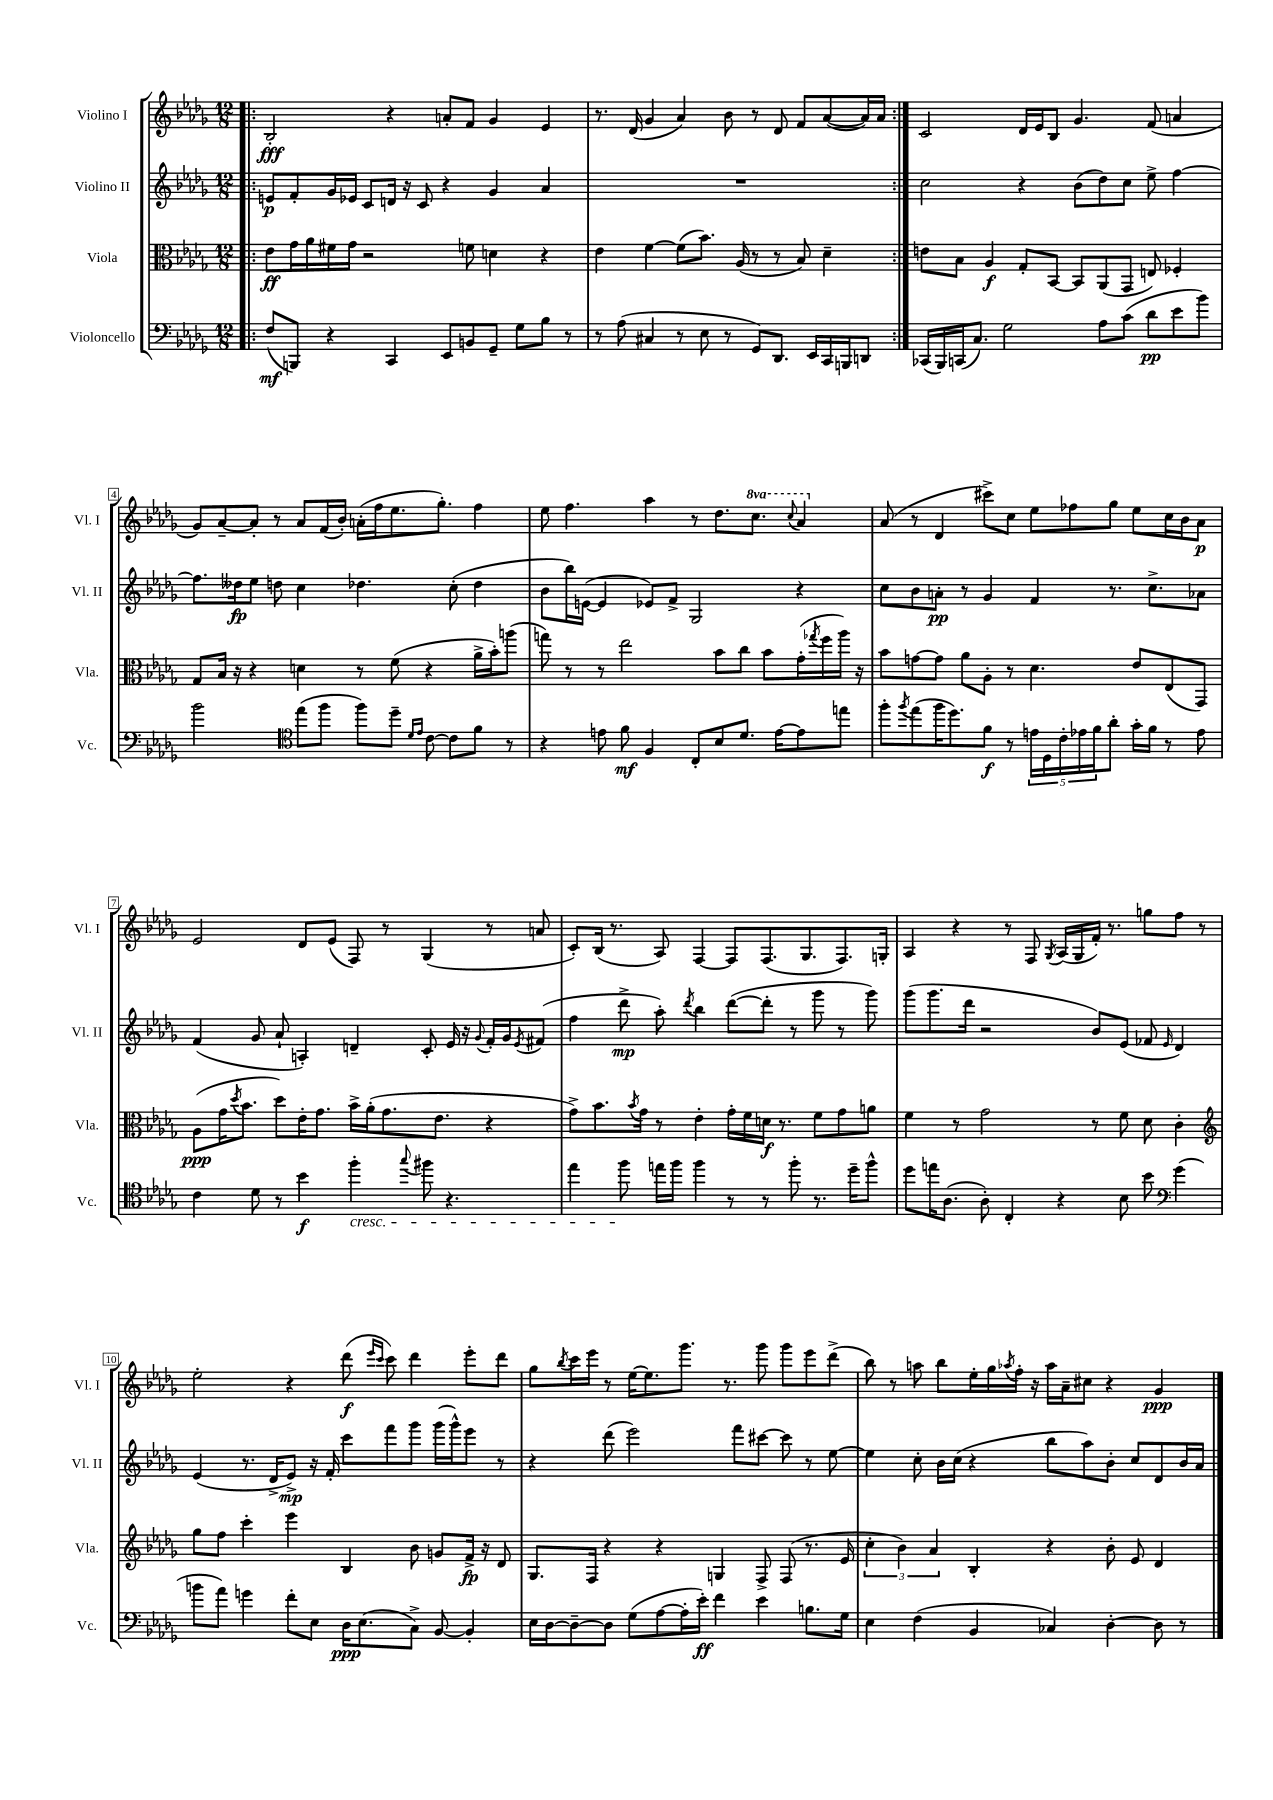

**kern	**kern	**kern	**kern
*staff4	*staff3	*staff2	*staff1
*clefF4	*clefC3	*clefG2	*clefG2
*k[b-e-a-d-g-]	*k[b-e-a-d-g-]	*k[b-e-a-d-g-]	*k[b-e-a-d-g-]
*M12/8	*M12/8	*M12/8	*M12/8
=!|:	=!|:	=!|:	=!|:
(8F	8e-	8e	2B-'
8BBB)	16g-	8f'	.
.	16a-	.	.
4r	16f#	16g-	.
.	16g-	16e-	.
.	2r	8c	.
4CC	.	16d	4r
.	.	16r	.
.	.	8c	.
8EE-	.	4r	8a'
8BB	8f	.	8f
8GG-~	4d	4g-	4g-
8G-	.	.	.
8B-	4r	4a-	4e-
8r	.	.	.
=	=	=	=
8r	4e-	1.r	8.r
(8A-	.	.	.
.	.	.	(16d-
4C#	[4f	.	4g-
8r	(8f]	.	4a-)
8E-	8.b-)	.	.
8r	.	.	8b-
.	(16A-	.	.
8GG-)	8r	.	8r
8.DD-	8r	.	8d-
.	8B-)	.	8f
16EE-	.	.	.
16CC	4d-~	.	([8a-
16BBB	.	.	.
8DD	.	.	16a-])
.	.	.	16a-
=:|!	=:|!	=:|!	=:|!
(16CC-	8e	2cc	2c
16BBB-)	.	.	.
(16CC	8B-	.	.
8.C)	.	.	.
.	4A-	.	.
2G-	.	.	.
.	8G-'	4r	16d-
.	.	.	16e-
.	[8BB-	.	8B-
.	8BB-]	(8b-	4.g-
8A-	(8AA-	8dd-)	.
(8c	8GG-	8cc	.
8d-	8E)	8ee-^	(8f
8e-	4F-'	[4ff	4a
8b-)	.	.	.
=	=	=	=
2b-	8G-	8.ff]	8g-)
.	16B-	.	[8a-~
.	16r	16dd--	.
.	4r	8ee-	8a-']
.	.	8dd	8r
*clefC4	*	*	*
(8ee-	4d	4cc	8a-
8ff	.	.	(16f
.	.	.	16b-')
8ff)	8r	4.dd-	(16a'
.	.	.	16ff
8dd-~	(8f	.	8.ee-
16qqd-	.	.	.
16qqe-	.	.	.
[8c	4r	.	.
.	.	.	8.gg-')
8c]	.	(8cc'	.
8f	16a-^	4dd-	4ff
.	16b-')	.	.
8r	(8aa	.	.
=	=	=	=
4r	8gg)	8b-	8ee-
.	8r	16bb-)	4.ff
.	.	([16e	.
8e	8r	4e]	.
8f	2ee-	.	.
4F	.	8e-)	4aa-
.	.	8f^	.
8C'	.	2G-	8r
8B-	8b-	.	8.dd-
8.d-	8cc	.	.
.	.	.	8.ccc
.	8b-	.	.
[16e	.	.	.
.	.	.	8qqccc
8e]	(16g-'	4r	4aa-
.	8qgg-	.	.
.	16ff	.	.
8ee	16aa-)	.	.
.	16r	.	.
=	=	=	=
8ff'	8b-	8cc	(8a-
8qff	.	.	.
(8ee-	[8g	8b-	8r
16ff	8g]	8a'	4d-
8.dd-)	.	.	.
.	8a-	8r	.
8f	8A-'	4g-	8ccc#^)
8r	8r	.	8cc
20e	4.d-	4f	8ee-
20D-	.	.	.
20c'	.	.	.
.	.	.	8ff-
20e-	.	.	.
20f	.	.	.
8a-'	.	8.r	8gg-
16g-'	8e-	.	8ee-
16f	.	8.cc^	.
8r	(8E-	.	16cc
.	.	.	16b-
8e-	8GG-)	8a-	8a-
=	=	=	=
4c	(8A-	(4f	2e-
.	16g-	.	.
.	8qdd-	.	.
.	8.b-	.	.
8d-	.	8g-	.
8r	8dd-)	8a-`	.
4b-	16e-'	4A')	8d-
.	8.g-	.	.
.	.	.	(8e-
4ff'	16b-^	4d~	8F)
.	(16a-'	.	.
.	8.g-	.	8r
8qqgg-	.	.	.
8ff#	.	8c'	(4G-
.	8.e-	.	.
4.r	.	16e-	.
.	.	16r	.
.	.	8qqg-	.
.	4r	16f'	8r
.	.	16g-	.
.	.	8qe-	.
.	.	(8f#	8a
=	=	=	=
4ee-	8g-^)	4ff	8c')
.	8.b-	.	(16B-
.	.	.	8.r
8ff	.	8ddd-^	.
.	8qb-	.	.
.	16g-	.	.
16ee	8r	8aa-')	8A-)
16ff	.	.	.
.	.	8qddd-	.
4ff	4e-'	4bb-	[4F
8r	16g-'	([8ddd-	8F]
.	16f	.	.
8r	16d	8ddd-']	(8.F
.	8.r	.	.
8ff'	.	8r	.
.	.	.	8.G-
8.r	8f	8ggg-	.
.	8g-	8r	8.F)
16dd-~	.	.	.
8ff^^	8a	8ggg-)	.
.	.	.	16G'
=	=	=	=
8dd-	4f	(8ggg-	4A-
16ee	.	8.ggg-	.
(8.A-	.	.	.
.	8r	.	4r
.	.	16ddd-	.
8A-')	2g-	2r	.
4C'	.	.	8r
.	.	.	8F
.	.	.	8qG-
4r	.	.	(16A-
.	.	.	16G-
.	8r	8b-)	16f')
.	.	.	8.r
8B-	8f	(8e-	.
8b-	8d-	8f-	8gg
*clefF4	*	*	*
.	.	16qqe-	.
(4g-	4c'	4d-)	8ff
.	.	.	8r
=	=	=	=
*	*clefG2	*	*
8b	8gg-	(4e-	2ee-'
8a-)	8ff	.	.
4g	4ccc'	8.r	.
.	.	16d-^	.
8f'	4eee-	8e-^)	4r
8E-	.	16r	.
.	.	16f'	.
16D-	4B-	8ccc	(8ddd-
(8.E-	.	.	.
.	.	.	16qqeee-
.	.	.	16qqccc
.	.	8fff	8ccc)
8C^)	8b-	8ggg-	4ddd-
[8BB-	8g	(16ggg-	.
.	.	16ggg-^^)	.
4BB-']	16f^	8eee-	8eee-'
.	16r	.	.
.	8d-	8r	8ddd-
=	=	=	=
16E-	8.G-	4r	8gg-
[16D-	.	.	.
.	.	.	8qbb-
8D-~_	.	.	16ccc
.	16F	.	16eee-
8D-]	4r	(8ddd-	8r
(8G-	.	2eee-)	[16ee-
.	.	.	8.ee-]
[8A-	4r	.	.
16A-']	.	.	8.ggg-
16e-')	.	.	.
4f	4G	.	.
.	.	.	8.r
.	.	8fff	.
4e-	8F^	[8ccc#	8ggg-
.	(8F	8ccc#]	8ggg-
8.B	8.r	8r	8eee-
.	.	[8ee-	(8ddd-^
16G-	16e-	.	.
=	=	=	=
4E-	6cc'	4ee-]	8bb-)
.	.	.	8r
.	6b-)	.	.
(4F	.	8cc'	8aa
.	6a-	.	.
.	.	16b-	8bb-
.	.	(16cc	.
4BB-	4B-'	4r	16ee-'
.	.	.	16gg-
.	.	.	8qaa-
.	.	.	16ff'
.	.	.	16r
4C-)	4r	8bb-	16aa-
.	.	.	16a-~
.	.	8aa-)	8cc#
[4D-'	8b-'	8b-'	4r
.	8e-	8cc	.
8D-]	4d-	8d-	4g-
8r	.	16b-	.
.	.	16a-	.
==	==	==	==
*-	*-	*-	*-
